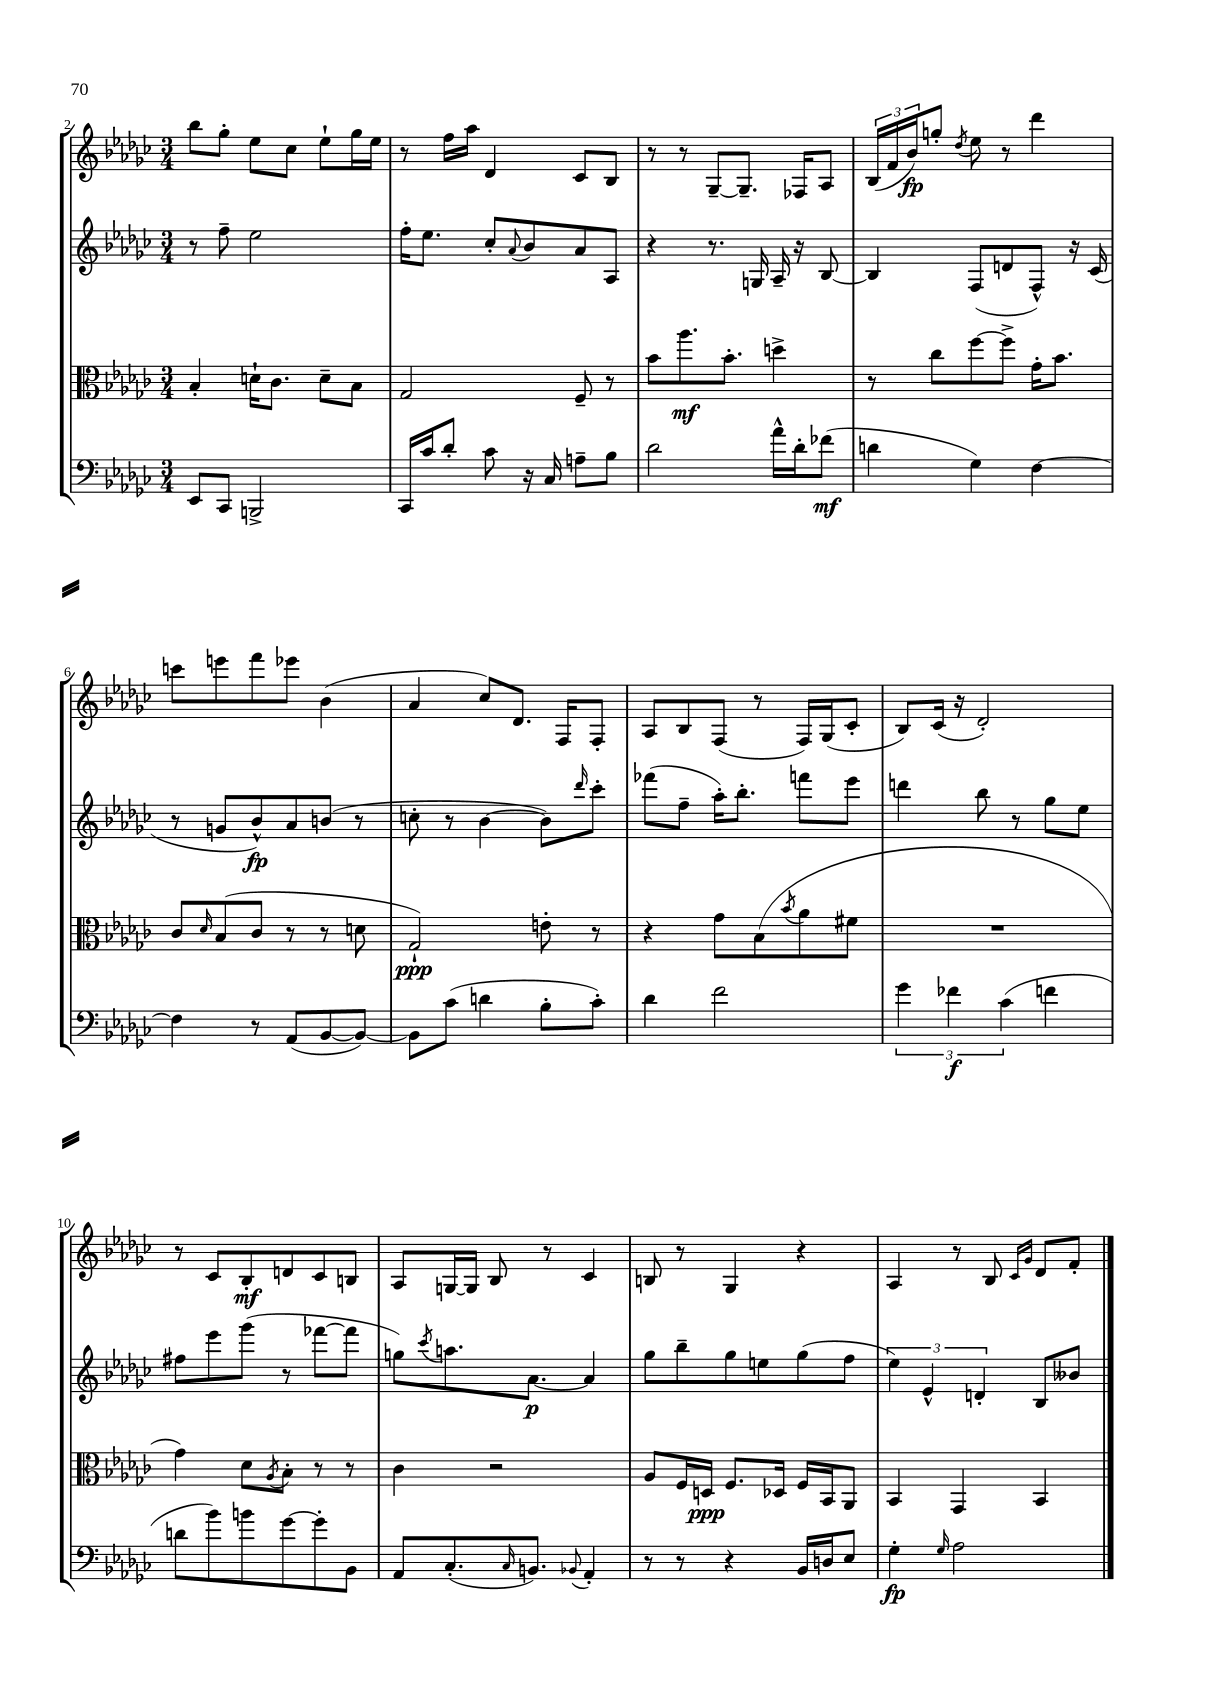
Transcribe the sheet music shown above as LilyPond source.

<<
\new StaffGroup <<
\new Staff = "s0" {
    \clef treble \key ges \major \numericTimeSignature \time 3/4
    bes''8 ges''8-. ees''8 ces''8 ees''8-! ges''16 ees''16 |
    r8 f''16 aes''16 des'4 ces'8 bes8 |
    r8 r8 ges8~-- ges8.-- fes16 aes8 |
    \tuplet 3/2 { bes16( f'16 bes'16\fp) } g''8-. \acciaccatura { des''8 } ees''8 r8 des'''4 |
    c'''8 e'''8 f'''8 ees'''8 bes'4( |
    aes'4 ces''8) des'8. f16 f8-. |
    aes8 bes8 f8( r8 f16) ges16( ces'8-. |
    bes8) ces'16( r16 des'2-.) |
    r8 ces'8 bes8-.\mf d'8 ces'8 b8 |
    aes8 g16~ g16 bes8 r8 ces'4 |
    b8 r8 ges4 r4 |
    aes4 r8 bes8 \grace { ces'16 ges'16 } des'8 f'8-. \bar "|." |
}
\new Staff = "s1" {
    \clef treble \key ges \major \numericTimeSignature \time 3/4
    r8 f''8-- ees''2 |
    f''16-. ees''8. ces''8-. \appoggiatura { aes'8 } bes'8 aes'8 aes8 |
    r4 r8. g16 aes16-- r16 bes8~ |
    bes4 f8( d'8 f8-^) r16 ces'16( |
    r8 g'8 bes'8-^\fp) aes'8 b'8( r8 |
    c''8-. r8 bes'4~ bes'8) \grace { des'''16 } ces'''8-. |
    fes'''8( f''8-- aes''16-.) bes''8.-. f'''8 ees'''8 |
    d'''4 bes''8 r8 ges''8 ees''8 |
    fis''8 ees'''8 ges'''8( r8 fes'''8~ fes'''8 |
    g''8) \acciaccatura { ces'''8 } a''8. aes'8.~\p aes'4 |
    ges''8 bes''8-- ges''8 e''8 ges''8( f''8 |
    \tuplet 3/2 { ees''4) ees'4-^ d'4-. } bes8 beses'8 \bar "|." |
}
\new Staff = "s2" {
    \clef alto \key ges \major \numericTimeSignature \time 3/4
    bes4-. d'16-! ces'8. d'8-- bes8 |
    ges2 f8-- r8 |
    bes'8 aes''8.\mf bes'8.-. d''4-> |
    r8 ces''8 f''8~ f''8-> ges'16-. bes'8. |
    ces'8 \grace { des'16 } bes8( ces'8 r8 r8 d'8 |
    ges2-!\ppp) e'8-. r8 |
    r4 ges'8 bes8( \acciaccatura { bes'8 } aes'8 fis'8 |
    R2. |
    ges'4) des'8 \acciaccatura { aes8 } bes8-. r8 r8 |
    ces'4 r2 |
    aes8 f16 d16\ppp f8. des16 f16 bes,16 aes,8 |
    bes,4 ges,4 bes,4 \bar "|." |
}
\new Staff = "s3" {
    \clef bass \key ges \major \numericTimeSignature \time 3/4
    ees,8 ces,8 b,,2-> |
    ces,16 ces'16 des'8-. ces'8 r16 ces16 a8-- bes8 |
    des'2 aes'16-^ des'16-. fes'8\mf( |
    d'4 ges4) f4~ |
    f4 r8 aes,8( bes,8~ bes,8~) |
    bes,8 ces'8( d'4 bes8-. ces'8-.) |
    des'4 f'2 |
    \tuplet 3/2 { ges'4 fes'4\f ces'4( } f'4 |
    d'8 bes'8) b'8 ges'8~ ges'8-. bes,8 |
    aes,8 ces8.-.( \grace { ces16 } b,8.) \appoggiatura { bes,8 } aes,4-. |
    r8 r8 r4 bes,16 d16 ees8 |
    ges4-.\fp \grace { ges16 } aes2 \bar "|." |
}
>>
>>
\layout { \context { \Score currentBarNumber = #2 } }
